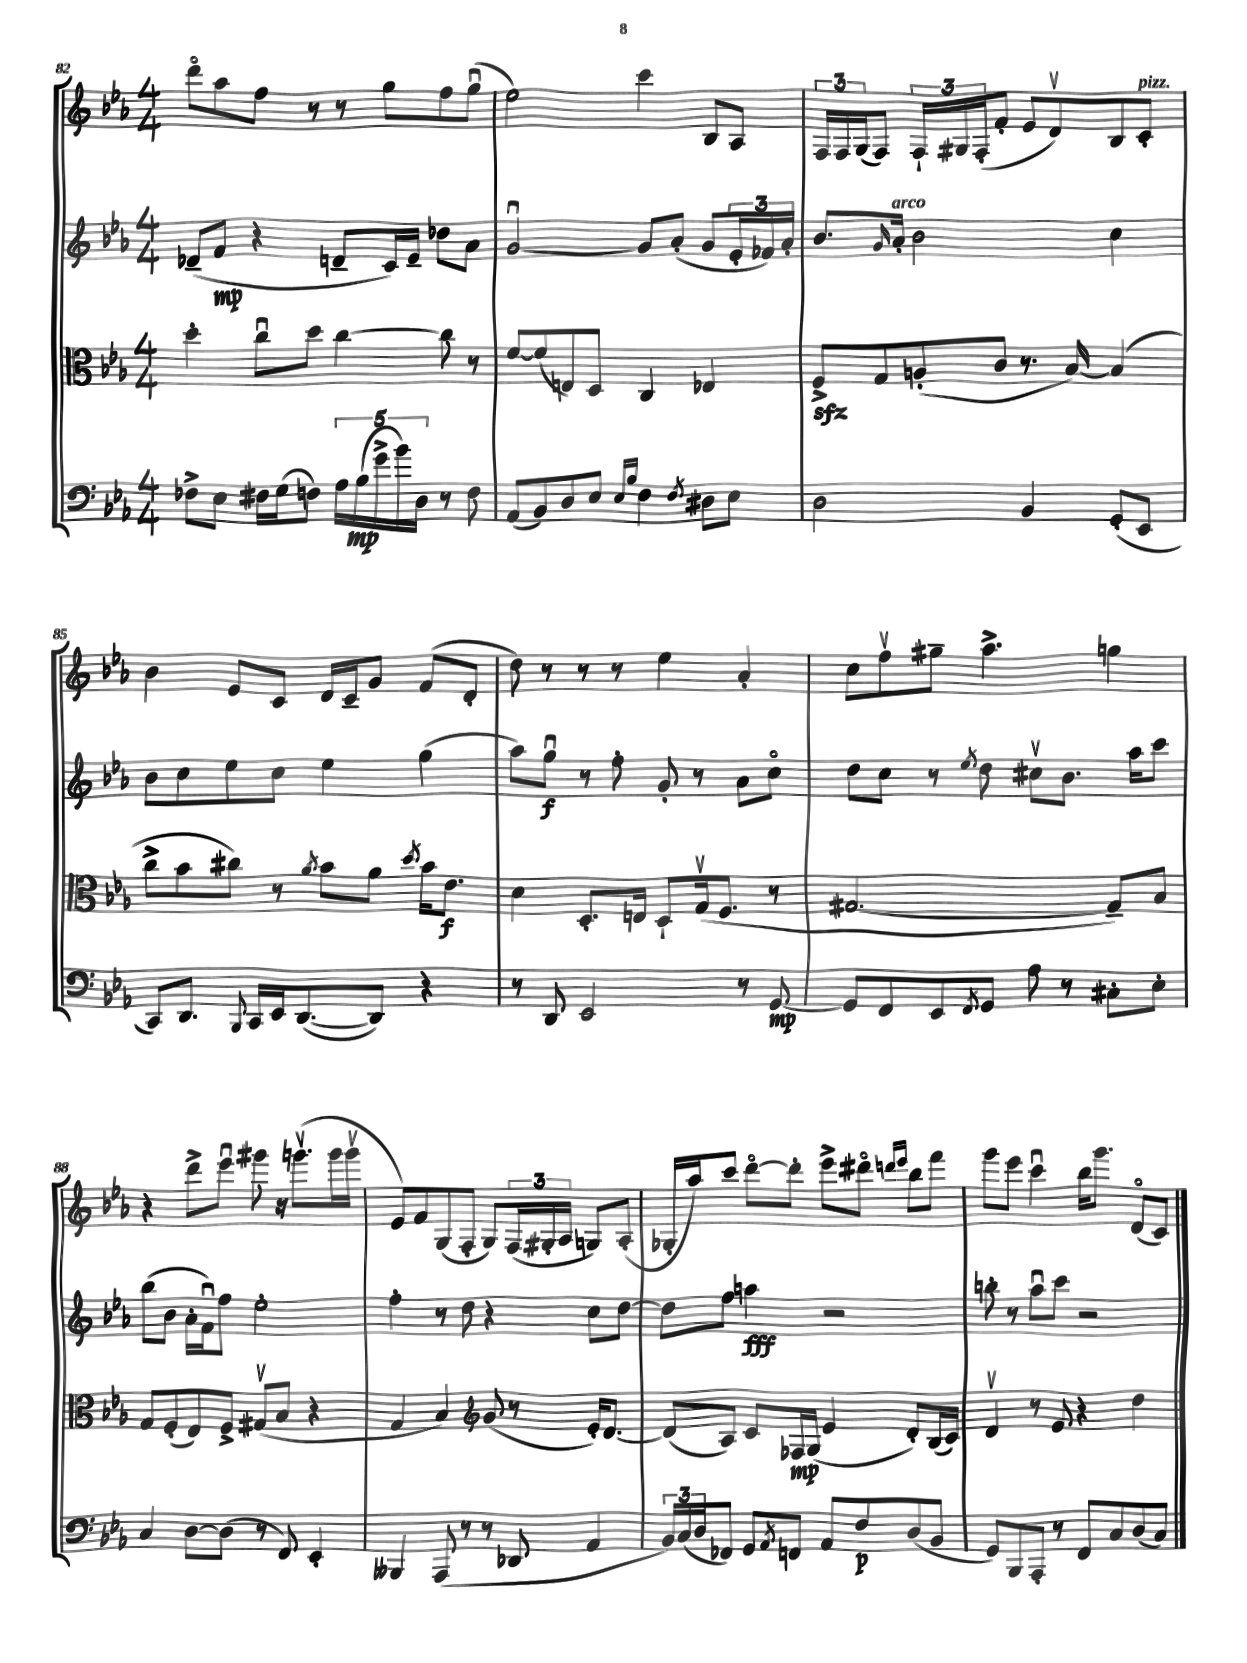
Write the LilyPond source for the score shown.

<<
\new StaffGroup <<
\new Staff = "s0" {
    \clef treble \key ees \major \numericTimeSignature \time 4/4
    d'''8\flageolet aes''8 f''8 r8 r8 g''8 f''8 g''8\downbow( |
    ees''2) c'''4 bes8 aes8 |
    \tuplet 3/2 { f16 f16 g16( } f8) \tuplet 3/2 { f16-! gis16 f16-.( } f'8-. ees'8 d'8\upbow) bes8 c'8-.^\markup { \italic "pizz." } |
    bes'4 ees'8 c'8 d'16 c'16-- g'8 f'8( d'8-. |
    d''8) r8 r8 r8 ees''4 aes'4-. |
    c''8 f''8\upbow gis''8-- aes''4.-> g''4 |
    r4 d'''8-> ees'''8\downbow gis'''8 r16 g'''8.\upbow( g'''16 g'''16\upbow |
    ees'8) f'8 g8( f8-. g8) \tuplet 3/2 { f16( gis16-. aes16 } g8) aes8-.( |
    ges16-. aes''16) c'''8 d'''8~\flageolet d'''8-. ees'''8-> dis'''8\flageolet \grace { d'''16 ees'''16 } bes''8 f'''8 |
    g'''8 ees'''8 c'''4\downbow bes''16 g'''8. d'8\flageolet( c'8) \bar "|." |
}
\new Staff = "s1" {
    \clef treble \key ees \major \numericTimeSignature \time 4/4
    des'8--( f'8\mp r4 d'8-- c'16) ees'16-- des''8 aes'8 |
    g'2~\downbow g'8 aes'8-.( g'8 \tuplet 3/2 { ees'16-. fes'16) aes'16-. } |
    bes'8. \grace { g'16 } aes'16-.^\markup { \italic "arco" } bes'2 c''4 |
    bes'8 c''8 ees''8 c''8 ees''4 g''4( |
    aes''8) g''8\downbow\f r8 f''8-. g'8-. r8 aes'8 c''8\flageolet |
    d''8 c''8 r8 \acciaccatura { ees''8 } d''8 cis''8\upbow bes'8. aes''16 c'''8 |
    bes''8( bes'8 aes'16-. f'16\downbow) f''8 ees''2-. |
    f''4-. r8 d''8 r4 c''8 d''8~ |
    d''8 f''8 a''4\fff r2 |
    b''8-. r8 aes''8\downbow c'''8 r2 \bar "|." |
}
\new Staff = "s2" {
    \clef alto \key ees \major \numericTimeSignature \time 4/4
    d''4-. c''8\downbow d''8 c''4~ c''8 r8 |
    f'8~ f'8( e8) d8 c4 ees4 |
    f8->\sfz g8 a8-.( c'8 r8. bes16~) bes4( |
    c''8-> bes'8 cis''8) r8 \acciaccatura { aes'8 } bes'8 aes'8 \acciaccatura { d''8 } bes'16 ees'8.\f |
    d'4 d8.-. e16 d8-! g16\upbow( f8. r8 |
    gis2.~ gis8--) bes8 |
    g8 f8-.( ees8) f8-> gis8\upbow( bes8 r4 |
    g4 bes4) \clef treble g'8( r8 ees'16-.) d'8.~ |
    d'8( aes8) c'8 fes16\mp g16( ees'4 d'8-.) bes16( c'16) |
    d'4\upbow r8 ees'8 r4 d''4 \bar "|." |
}
\new Staff = "s3" {
    \clef bass \key ees \major \numericTimeSignature \time 4/4
    fes8-> ees8 fis16 g16( f8) \tuplet 5/4 { aes16 bes16\mp( g'16-> bes'16) d16 } r8 f8 |
    aes,8( bes,8) d8 ees8 \grace { ees16 bes16 } f4 \acciaccatura { f8 } dis8 ees8 |
    d2 bes,4 g,8-.( ees,8 |
    c,8) d,8. \appoggiatura { bes,,8 } c,16 ees,16 d,8.~( d,8) r4 |
    r8 d,8 ees,2 r8 g,8~\mp |
    g,8 f,8 ees,8 \acciaccatura { f,8 } g,8 aes8 r8 cis8-. ees8-. |
    c4 d8~ d8( r8 f,8) ees,4-. |
    beses,,4 aes,,8( r8 r8 des,8 aes,4 |
    \tuplet 3/2 { bes,16) c16( d16 } fes,8) g,8 \acciaccatura { aes,8 } f,8 aes,8 f8\p d8( bes,8 |
    g,8) bes,,8 aes,,8-. r8 f,8 c8 d8( c8) \bar "|." |
}
>>
>>
\layout { \context { \Score currentBarNumber = #82 } }
